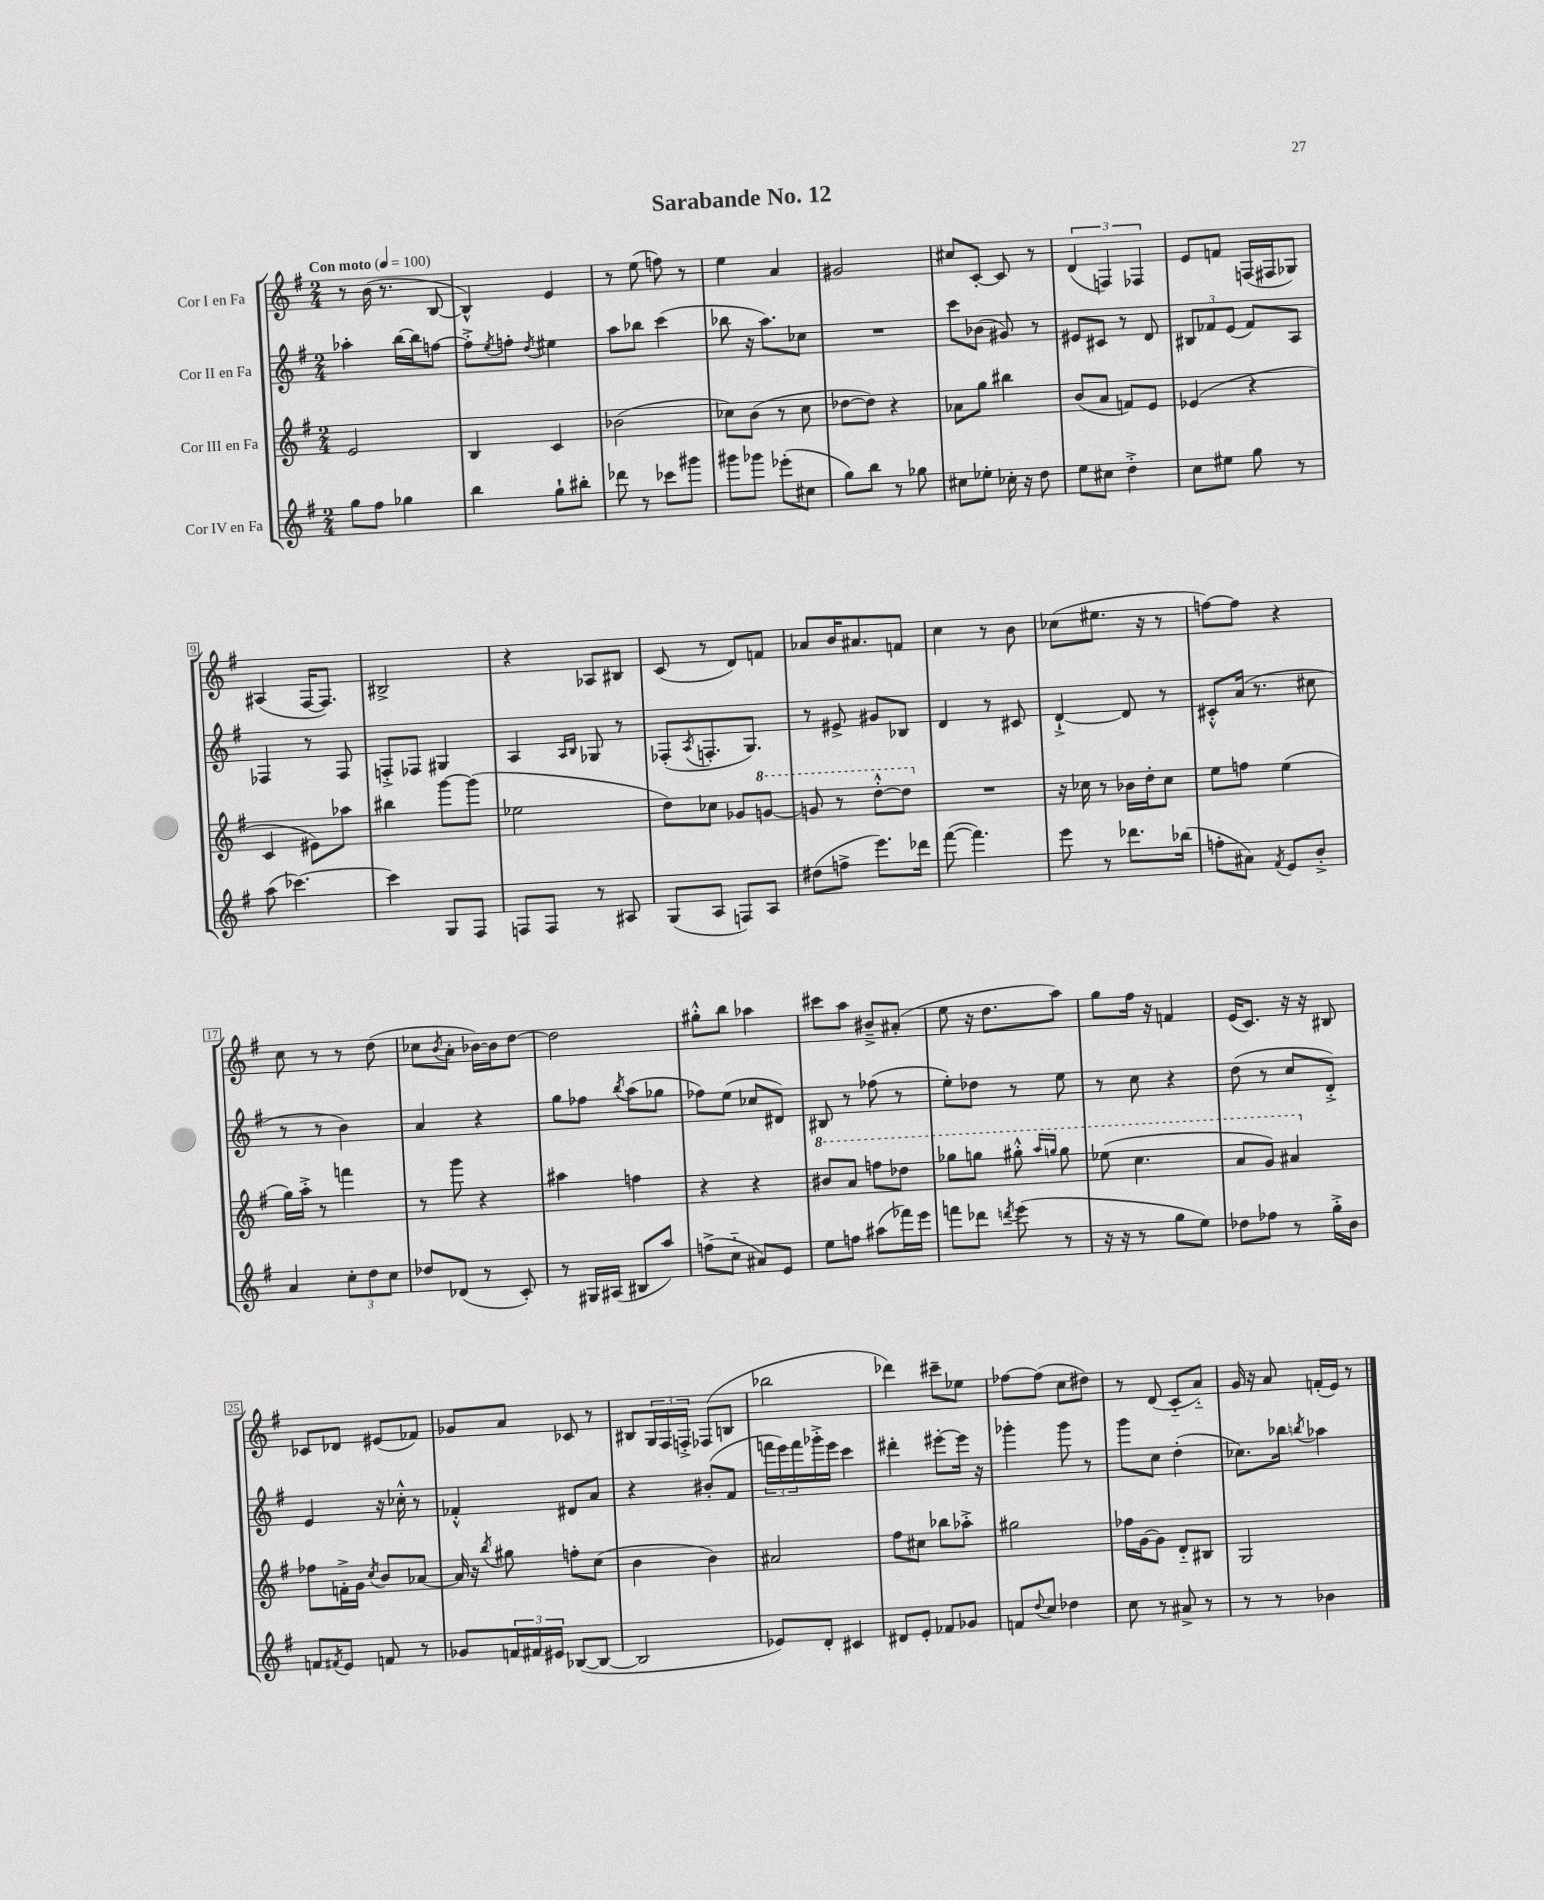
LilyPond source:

\header { title = "Sarabande No. 12" }
<<
\new StaffGroup <<
\new Staff = "s0" \with { instrumentName = "Cor I en Fa" } {
    \clef treble \key g \major \numericTimeSignature \time 2/4 \tempo "Con moto" 4 = 100
    r8 b'16( r8. b8~ |
    b4-^) e'4 |
    r8 e''8( f''8) r8 |
    e''4 a'4 |
    gis'2 |
    cis''8 c'8~-. c'8 r8 |
    \tuplet 3/2 { d'4( f4) fes4 } |
    e'8 f'8 f16( fis16 ges8) |
    ais4( fis16~ fis8.) |
    bis2-> |
    r4 aes8 bis8 |
    c'8( r8 d'8) f'8 |
    aes'8 b'16 ais'8. f'8 |
    c''4 r8 b'8 |
    ces''8( eis''8. r16 r8 |
    f''8~) f''8 r4 |
    c''8 r8 r8 d''8( |
    ces''8 \acciaccatura { b'8 } a'8-. bes'16~) bes'16 d''8~ |
    d''2 |
    gis''8-.-^ b''8 aes''4 |
    cis'''8 a''8 bis'8---> ais'8-.( |
    e''8 r16 d''8. a''8) |
    g''8 fis''16 r16 f'4 |
    e'16( c'8.) r16 r16 bis8 |
    ces'8 des'8 eis'8( fes'8) |
    ges'8 a'8 ces'8 r8 |
    bis8 \tuplet 3/2 { g16 fis16 f16-.-> } fes8( b8 |
    bes''2 |
    des'''4) cis'''8-- ees''8 |
    fes''8~ fes''8( c''8 dis''8) |
    r8 d'8( c'8-_ a'8-_) |
    g'16 r16 a'8 f'16-.( e'16) r8 \bar "|." |
}
\new Staff = "s1" \with { instrumentName = "Cor II en Fa" } {
    \clef treble \key g \major \numericTimeSignature \time 2/4
    aes''4-. b''16~ b''16 f''8~ |
    f''8-.-> \acciaccatura { e''8 } f''8-. \acciaccatura { d''8 } eis''4 |
    a''8 bes''8 c'''4( |
    bes''8 r16 a''8.) ces''8 |
    R2 |
    c'''8 bes'8( gis'8) r8 |
    eis'8 cis'8 r8 d'8 |
    \tuplet 3/2 { bis8 fes'8 e'8( } fes'8) a8 |
    fes4 r8 fes8 |
    f8-.-> fes8 gis4 |
    a4 \grace { a16 b16 } ges8 r8 |
    fes8-.( \acciaccatura { a8 } f8.-. g8.) |
    r8 eis'8-> gis'8 bes8 |
    d'4 r8 cis'8 |
    d'4~-!-> d'8 r8 |
    cis'8-.-^ a'16( r8. cis''8 |
    r8 r8 b'4) |
    a'4 r4 |
    g''8 fes''8 \acciaccatura { b''8 } a''8( ges''8 |
    fes''8) e''8( ces''8 dis'8) |
    bis8 r8 fes''8( r8 |
    e''8-.) des''8 r8 e''8 |
    r8 c''8 r4 |
    d''8( r8 c''8 d'8-.->) |
    e'4 r16 ces''16-.-^ r8 |
    fes'4-.-^ dis'8 a'8 |
    r4 bis'8-.( fis'8 |
    \tuplet 3/2 { f'''16 e'''16) f'''16 } ges'''16-.-> e'''16 c'''4 |
    dis'''4-. eis'''8~-. eis'''16 r16 |
    ges'''4-. ges'''8 r8 |
    g'''8 c''8 d''4-.( |
    ces''8.) bes''16 \acciaccatura { b''8 } aes''4 \bar "|." |
}
\new Staff = "s2" \with { instrumentName = "Cor III en Fa" } {
    \clef treble \key g \major \numericTimeSignature \time 2/4
    e'2 |
    b4 c'4 |
    bes'2( |
    ces''8) b'8( r8 ces''8 |
    des''8~ des''8) r4 |
    aes'8 g''8 bis''4 |
    b'8( a'8 f'8) e'8 |
    ees'4( r4 |
    c'4 eis'8) aes''8 |
    bis''4 g'''8~ g'''8( |
    ees''2 |
    d''8) ces''8 ges'8 \ottava #1 g''!8~ |
    g''!8 r8 d'''8~-.-^ d'''8 \ottava #0 |
    R2 |
    r16 ces''16 r8 bes'16 d''16-. ces''8 |
    e''8 f''8 e''4( |
    g''16) a''16-.-> r8 f'''4 |
    r8 g'''8 r4 |
    ais''4 f''4 |
    r4 r4 |
    \ottava #1 bis''8 a''8 f'''8 des'''8 |
    ges'''8 g'''8 gis'''8-.-^ \grace { a'''16 g'''16 } g'''8 |
    ees'''8( c'''4. |
    a''8 g''8) ais''4 \ottava #0 |
    fes''8 f'16-.-> g'16 \acciaccatura { c''8 } b'8 aes'8~ |
    aes'16 r16 \acciaccatura { b''8 } gis''8 f''8-. c''8( |
    b'4 b'4) |
    ais'2 |
    fis''8 cis''8 bes''8 aes''8-.-> |
    gis''2 |
    fes''16 g'16~ g'8 d'8-_ bis8 |
    g2 \bar "|." |
}
\new Staff = "s3" \with { instrumentName = "Cor IV en Fa" } {
    \clef treble \key g \major \numericTimeSignature \time 2/4
    g''8 fis''8 ges''4 |
    b''4 g''8-! bis''8-. |
    des'''8 r8 ces'''8 gis'''8 |
    gis'''8 ges'''8 ees'''8-.( cis''8 |
    g''8) b''8 r8 ges''8 |
    cis''8 ees''8-. ces''16-. r16 d''8 |
    e''8 cis''8 d''4-.-> |
    c''8 eis''8 g''8 r8 |
    a''8( ces'''4.~) |
    ces'''4 g8 fis8 |
    f8 f8 r8 ais8 |
    g8( a8 f8) a8 |
    dis''8( f''8-> e'''8.) des'''16 |
    fis'''8~( fis'''4.) |
    e'''8 r8 des'''8. bes''16( |
    f''8-. ais'8) \acciaccatura { fis'8 } e'8 b'8-.-> |
    a'4 \tuplet 3/2 { c''8-. d''8 c''8 } |
    des''8 des'8( r8 c'8-.) |
    r8 gis16 ais16( bis8 a''8) |
    f''8->( c''8-_ ais'8) e'8 |
    e''8 f''8 ais''8( fes'''16) e'''16 |
    f'''8 des'''8 \acciaccatura { d'''8 } e'''8( r8 |
    r16 r16 r8 g''8 e''8) |
    des''8 fes''8 r8 g''16-.-> b'16 |
    f'8 \acciaccatura { fis'8 } e'8 f'8 r8 |
    ges'8 \tuplet 3/2 { f'16 fis'16 eis'16 } bes8~( bes8~ |
    bes2 |
    ees'8) d'8-. cis'4 |
    dis'8 e'8-. fes'8 ges'8 |
    f'8 \appoggiatura { d''8 } c''8 des''4 |
    c''8 r8 ais'8-> r8 |
    r8 r8 bes'4 \bar "|." |
}
>>
>>
\layout { \context { \Score \override BarNumber.stencil = #(make-stencil-boxer 0.1 0.3 ly:text-interface::print) } }
